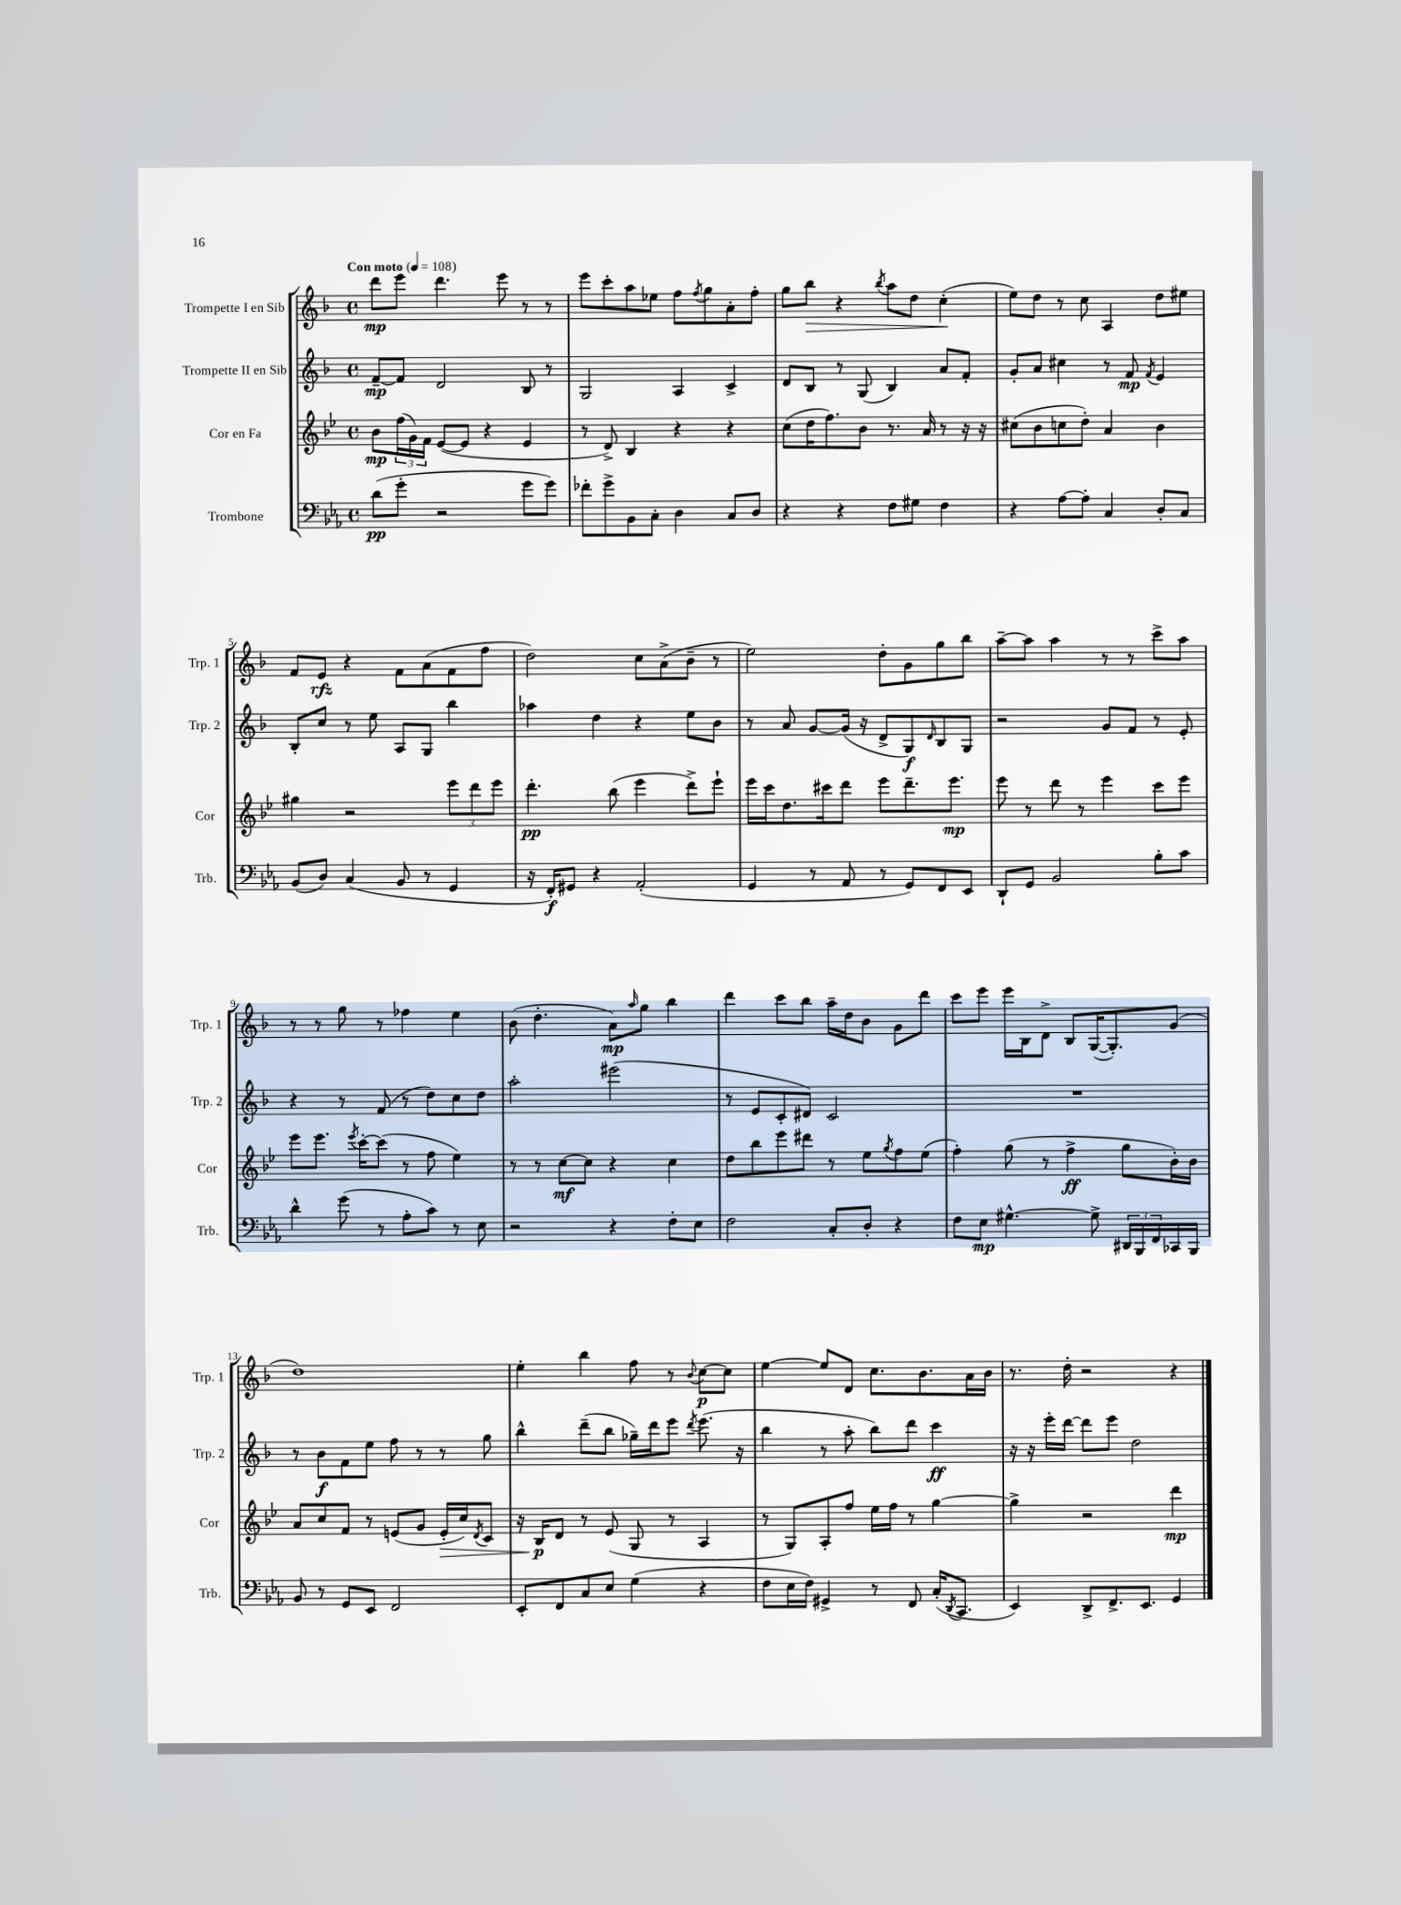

**kern	**kern	**kern	**kern
*staff4	*staff3	*staff2	*staff1
*clefF4	*clefG2	*clefG2	*clefG2
*k[b-e-a-]	*k[b-e-]	*k[b-]	*k[b-]
*M4/4	*M4/4	*M4/4	*M4/4
*met(c)	*met(c)	*met(c)	*met(c)
*MM108	*MM108	*MM108	*MM108
(8d	8b-	[8f~	8ddd
8g'	(24ff	8f]	8eee
.	24g)	.	.
.	24f	.	.
2r	([8e-	2d	4.ddd
.	8e-]	.	.
.	4r	.	.
.	.	.	8eee
8g	4e-	8B-	8r
8g)	.	8r	8r
=	=	=	=
8f-'	8r	2G	8eee
8g^	8d^)	.	8ccc'
8BB-	4B-	.	8aa
8C'	.	.	8ee-
4D	4r	4A	8ff
.	.	.	8qff
.	.	.	8gg
8C	4r	4c^	8a'
8D	.	.	8ff'
=	=	=	=
4r	(8cc	8d	8gg
.	16dd	8B-	8bb-
.	8.ff)	.	.
4r	.	8r	4r
.	8b-	(8G	.
.	.	.	8qbb-
8F	8.r	4B-)	8aa
8G#	.	.	8dd
.	16a	.	.
4F	8r	8a	(4cc'
.	16r	8f'	.
.	16r	.	.
=	=	=	=
4r	(8cc#	8g'	8ee)
.	8b-	8a	8dd
[8A-	8cc	4cc#	8r
8A-']	8dd')	.	8cc
4C	4a	8r	4A
.	.	8f	.
.	.	8qf	.
8D'	4b-	4e	8dd
8C	.	.	8ee#
=	=	=	=
(8BB-	4gg#	8B-'	8f
8D)	.	8cc	8e
(4C	2r	8r	4r
.	.	8ee	.
8BB-	.	8A	8f
8r	.	8G	(8a
4GG	12eee-	4bb-	8f
.	12ddd	.	.
.	.	.	8ff
.	12eee-	.	.
=	=	=	=
16r	4.ddd'	4aa-	2dd)
16FF')	.	.	.
8GG#	.	.	.
4r	.	4dd	.
.	(8bb-	.	.
(2AA-'	4eee-	4r	8cc
.	.	.	(8a^
.	8ddd^)	8ee	8b-~
.	8eee-`	8b-	8r
=	=	=	=
4GG	16eee-	8r	2ee)
.	16ccc	.	.
.	8.dd	8a	.
8r	.	[8g	.
.	16ccc#	.	.
8AA-	8ddd	(16g]	.
.	.	16r	.
8r	8eee-	8d^	8dd'
8GG)	8.ddd~	8G)	8g
.	.	16qqd	.
8FF	.	8B-	8gg
.	8.eee-	.	.
8EE-	.	8G	8bb-
=	=	=	=
8DD`	8eee-	2r	[8aa~
8GG	8r	.	8aa]
2BB-	8ddd	.	4aa
.	8r	.	.
.	4eee-	8g	8r
.	.	8f	8r
8B-'	8ccc	8r	8ccc^
8c	8eee-	8e'	8aa
=	=	=	=
4d^^	8eee-	4r	8r
.	8.eee-	.	8r
(8g	.	8r	8gg
.	8qeee-	.	.
.	[16ccc'	.	.
8r	(8ccc]	(8f	8r
8A-'	8r	8r	4ff-
8c)	8ff	8dd)	.
8r	4ee-)	8cc	4ee
8E-	.	8dd	.
=	=	=	=
2r	8r	2aa'	(8b-
.	8r	.	4.dd'
.	[8cc	.	.
.	8cc]	.	.
4r	4r	(2eee#	8a)
.	.	.	16qqaa
.	.	.	8gg
8F'	4cc	.	4bb-
8E-	.	.	.
=	=	=	=
2F	8dd	8r	4ddd
.	8bb-	8e	.
.	8eee-	8c'	8ccc
.	8ddd#	8d#)	8bb-
8C'	8r	2c	16aa~
.	.	.	16dd
8D'	8ee-	.	8b-
.	8qgg	.	.
4r	8ff	.	8g
.	(8ee-	.	8ddd
=	=	=	=
8F	4ff')	1r	8ccc
8E-	.	.	8eee
[4.G#^^	(8gg	.	16eee
.	.	.	16B-
.	8r	.	8d^
.	4ff^	.	8B-
8G#^]	.	.	([16G
.	.	.	8.G'])
24DD#	8gg	.	.
24BBB-	.	.	.
24FF	.	.	.
16CC-	16b-')	.	(8g
16BBB-	16b-	.	.
=	=	=	=
8BB-	8a	8r	1dd)
8r	8cc	8b-	.
8GG	8f	8f	.
8EE-	8r	8ee	.
2FF	(8e	8ff	.
.	8g	8r	.
.	16e'	8r	.
.	16cc)	.	.
.	8qd	.	.
.	8c	8gg	.
=	=	=	=
8EE-'	16r	4bb-^^	4ee'
.	16B-	.	.
8FF	8d	.	.
8C	8r	(8ddd~	4bb-
8E-	(8e-	8bb-	.
(4G	8G	16gg-~)	8ff
.	.	16ddd	.
.	8r	8eee	8r
.	.	8qddd	8qqb-
4r	4A	(8.eee	[8cc
.	.	.	8cc]
.	.	16r	.
=	=	=	=
8F	8r	4bb-	[4ee
16E-	8G)	.	.
16F)	.	.	.
4GG#^	8A'	8r	8ee]
.	8ff	8aa'	8d
8r	16ee-	8bb-)	8.cc
.	16ff	.	.
8FF	8r	8ddd	.
.	.	.	8.b-
(16C'	[4gg	4ccc	.
8qDD	.	.	.
8.CC	.	.	.
.	.	.	16a
.	.	.	16b-
=	=	=	=
4EE-)	4gg^]	16r	8.r
.	.	16r	.
.	.	16eee'	.
.	.	[16ddd	16dd'
8DD^	2r	8ddd]	2r
8.FF^	.	8eee	.
.	.	2dd	.
8.EE-	.	.	.
4GG	4ddd	.	4r
==	==	==	==
*-	*-	*-	*-
